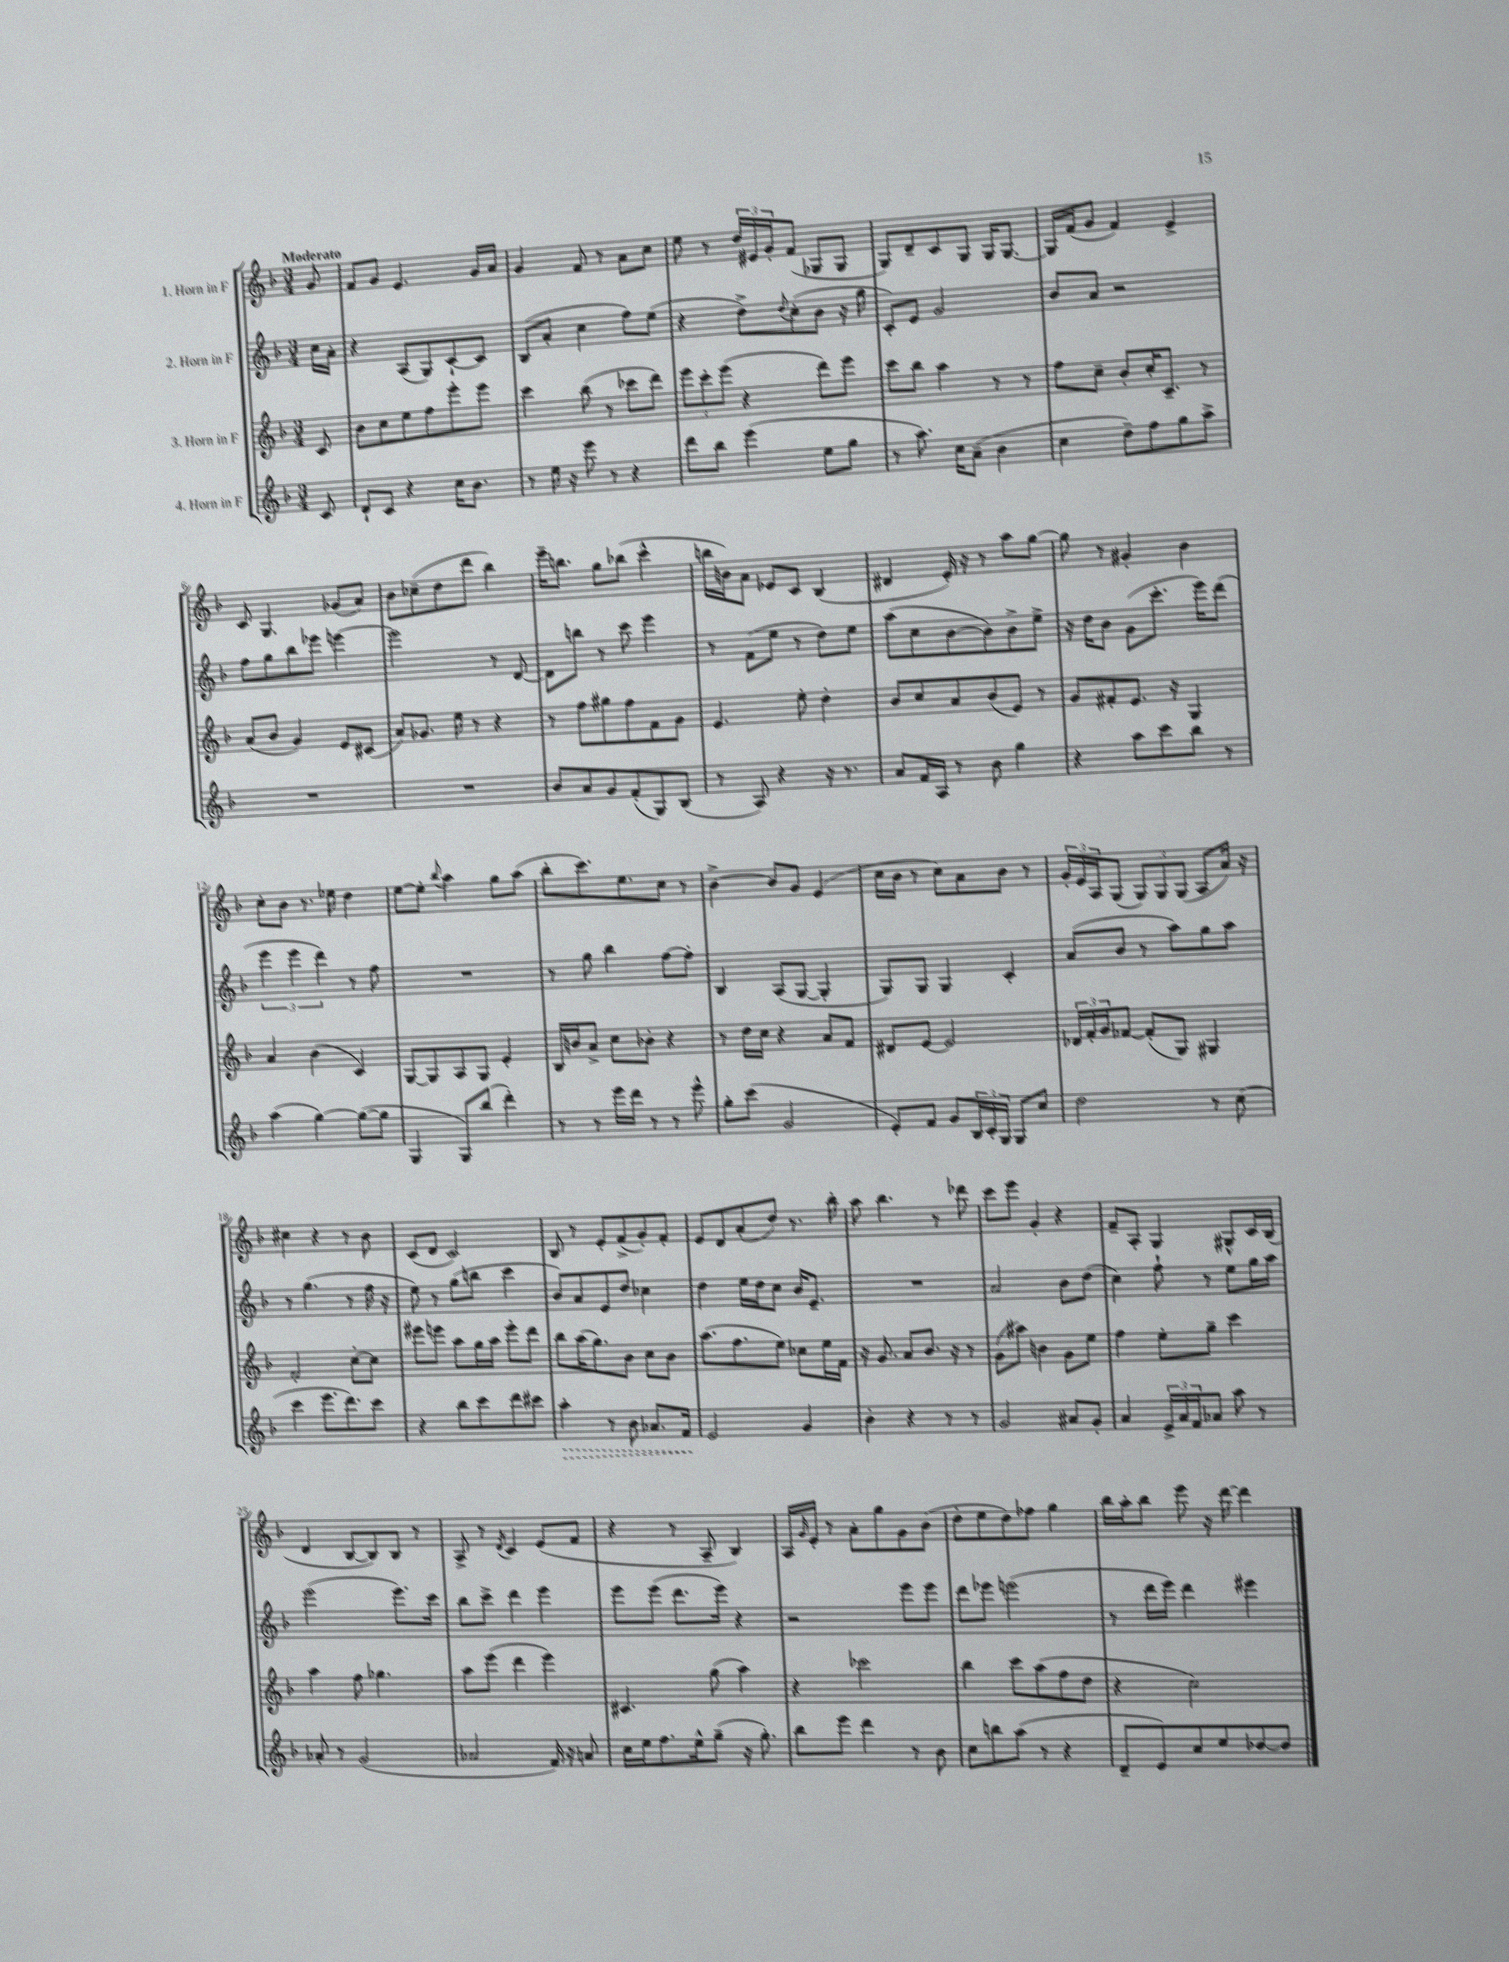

**kern	**dynam	**kern	**kern	**kern
*part4	*part4	*part3	*part2	*part1
*staff4	*staff4	*staff3	*staff2	*staff1
*I"4. Horn in F	*	*I"3. Horn in F	*I"2. Horn in F	*I"1. Horn in F
*clefG2	*	*clefG2	*clefG2	*clefG2
*k[b-]	*	*k[b-]	*k[b-]	*k[b-]
*M3/4	*	*M3/4	*M3/4	*M3/4
=	=	=	=	=
!	!	!	!	!LO:TX:a:B:t=Moderato
8c/	.	8c/	16cc\LL	8g/
.	.	.	16a'\JJ	.
=1	=1	=1	=1	=1
8d`/L	.	8b-\L	4r	8f/L
8c/J	.	8cc\	.	8g/J
4r	.	8ee\	(8A/L	4.e/
.	.	8ff\	8G/)	.
16cc\KL	.	8eee'\	[8c`/	.
8.b-\J	.	.	.	.
.	.	8eee\J	8c/J]	16g/LL
.	.	.	.	16a/JJ
=2	=2	=2	=2	=2
8r	.	4ccc\	(8B-/L	4g/
16ee\	.	.	8a'/J	.
16r	.	.	.	.
8eee\	.	(8bb-\	4cc\	8f/
8r	.	8r	.	8r
4r	.	8ccc-X\L	8ff\L)	8a\L
.	.	8ddd\J)	(8ee\J	8cc\J
=3	=3	=3	=3	=3
8ddd\L	.	12eee\L	4r	8ee\
.	.	12ccc'\	.	.
8bb-\J	.	.	.	8r
.	.	(12eee\J	.	.
(4eee\	.	4r	8dd^\L)	24dd/LL
.	.	.	.	24e#X/
.	.	.	.	24g'/J
.	.	.	8qqdd/	.
.	.	.	(8cc'\	(8f/J
8ee\L	.	8ddd\L)	8b-\J	8G-X/L
8gg\J	.	8eee\J	16r	8G-/J
.	.	.	16gg\	.
=4	=4	=4	=4	=4
8r	.	8ccc\L	8c'/L)	8G/L)
8.aa\)	.	8bb-\J	8e/J	8d~/
.	.	4aa\	2g/	8c/
16cc\KL	.	.	.	.
(8a~\J	.	.	.	8G/J
4b-\	.	8r	.	16G/KL
.	.	.	.	[8.G/J
.	.	8r	.	.
=5	=5	=5	=5	=5
4cc\	.	8ff\L	8b-/L	16G/LL]
.	.	.	.	(16f/J
.	.	8cc~\J	8a/J	8g/J
8dd~\L)	.	8b-'/L	2r	4f/)
8ff\	.	16cc'/K	.	.
.	.	8.c~/J	.	.
8gg\	.	.	.	4e^/
8aa^\J	.	8r	.	.
!!LO:LB:g=z
=6	=6	=6	=6	=6
2.r	.	(8a/L	8ff\L	8c/
.	.	8b-/J	8gg\	4.G/
.	.	4g/)	8bb-\	.
.	.	.	8eee-X\J	.
.	.	8e/L	[4eeen\	(8g-X/L
.	.	(8c#X/J	.	8a/J)
=7	=7	=7	=7	=7
2.r	.	8a/L)	2eee\]	8b-\L
.	.	8.g-X/J	.	(8cc-X~\
.	.	.	.	8dd\
.	.	16ee\	.	.
.	.	8r	.	8ddd\J
.	.	4r	8r	4bb-\)
.	.	.	[8d/	.
=8	=8	=8	=8	=8
8b-/L	.	8r	8d\L]	16eee~\KL
.	.	.	.	8.bbn\J
8a/	.	8ff\L	8bbn\J	.
8g/	.	8gg#X\	8r	8gg\L
(8f'/	.	8ff\	8ccc\	(8bb-X\J
8G/)	.	8f\	4eee\	4ccc^^\
(8B-/J	.	8g\J	.	.
=9	=9	=9	=9	=9
8r	.	4.e/	8r	16bbn\LL
.	.	.	.	16bn\J)
8A/)	.	.	(8f\L	8a\J
4r	.	.	8ee\J	8e-X/L
.	.	8ee'\	8r	8c/J
16r	.	4dd'\	8dd\L)	(4B-/
8.r	.	.	.	.
.	.	.	8ee\J	.
=10	=10	=10	=10	=10
8a/L	.	8b-/L	(8aa\L	4d#X/
16f/L	.	8cc/	8cc\	.
16A/JJ	.	.	.	.
8r	.	8a/	[8b-\	16e'/)
.	.	.	.	16r
8b-\	.	(8b-/	8b-\])	8r
4gg\	.	8e/J)	8b-^\	8aa\L
.	.	8r	8ee^\J	[8gg\J
=11	=11	=11	=11	=11
4r	.	8g/L	16r	8gg\]
.	.	.	16dd\KL	.
.	.	8f#X'/	8b-\J	8r
8aa\L	.	8.e/J	(8g\L	4g#X'/
8ccc\	.	.	8.ccc'\J	.
.	.	16r	.	.
8bb-\J	.	4G/	.	4b-\
.	.	.	16eee\KL)	.
8r	.	.	(8ddd\J	.
!!LO:LB:g=z
=12	=12	=12	=12	=12
(4aa\	.	4a/	6eee\	8cc'\L
.	.	.	.	8b-\J
.	.	.	6eee\	.
[4gg\)	.	(4b-\	.	8.r
.	.	.	6ddd\)	.
.	.	.	.	16ee-X\
(8gg\L_	.	4c/)	8r	4dd\
8gg\J]	.	.	8ff\	.
=13	=13	=13	=13	=13
4G/	.	[8G/L	2.r	[8ee\L
.	.	8G/]	.	8ee'\J]
.	.	.	.	8qqbb-/
8G/L)	.	8A/	.	4aa\
(8bb-/J	.	8G/J	.	.
4ddd'\)	.	4e'/	.	8gg\L
.	.	.	.	(8aa\J
=14	=14	=14	=14	=14
8r	.	16B-/LL	8r	8bb-'\L
.	.	16bn/J	.	.
8r	.	8a^/J	8gg\	8.ccc\)
16eee\LL	.	8cc\L	4bb-\	.
16ddd\JJ	.	.	.	8.ee\
8r	.	8b-X'\J	.	.
8r	.	4r	[8ff\L	8cc\J
8eee^^\	.	.	8ff'\J]	8r
=15	=15	=15	=15	=15
8gg'\L	.	8r	4B-/	[4b-^\
(8ccc\J	.	16dd\LL	.	.
.	.	16cc\JJ	.	.
2g/	.	4r	(8A/L	8b-/L]
.	.	.	[8G/J	8g/J
.	.	8a/L	4G'/]	(4e/
.	.	8f/J	.	.
=16	=16	=16	=16	=16
8e'/L)	.	8d#X/L	8G/L)	16cc\LL
.	.	.	.	16b-\JJ
8f/J	.	[8e/J	8G/J	8r
8g/L	.	2e/]	4G/	8cc\L)
24B-/L	.	.	.	8a\
24c'/	.	.	.	.
24G/JJ	.	.	.	.
8G/L	.	.	4c'/	8b-\J
8cc/J	.	.	.	8r
=17	=17	=17	=17	=17
2dd\	.	24d-X/LL	(8a/L	24g'/LL
.	.	24f'/	.	24e/
.	.	24g/J	.	24A/J
.	.	[8f-X/J	8b-/J	(8G/J
.	.	(8f-'/L]	8r	12G/L)
.	.	.	.	12G/
.	.	8G/J)	8aa\L)	.
.	.	.	.	(12G/J
8r	.	4G#X/	8gg\	8A/L
(8cc\	.	.	8aa\J	16a/Jk)
.	.	.	.	16r
!!LO:LB:g=z
=18	=18	=18	=18	=18
4ccc\	.	2f'/	8r	4cc#X\
.	.	.	(4.gg\	.
8.eee\L	.	.	.	4r
8.ddd\)	.	.	.	.
.	.	[8cc'\L	8r	8r
8ccc\J	.	8cc\J]	16ff\	8b-\
.	.	.	16r	.
=19	=19	=19	=19	=19
4r	.	8eee#X\L	8ee\)	(8c/L
.	.	8eeen\J	8r	8d/J
8bb-\L	.	8aa\L	(8gg\L	2c/)
8ccc\	.	16gg\L	8bbn\J	.
.	.	16aa\JJ	.	.
8ddd\	.	8eee'\L	4ccc\	.
8ccc#X\J	.	8ddd\J	.	.
=20	=20	=20	=20	=20
!	!LO:HP:b	!	!	!
4aa'\	>	8bb-\L	8b-/L)	8B-/
.	.	(16aa\K	8a/	8r
.	.	8.gg\)	.	.
8r	.	.	8e/	8e'/L
8b-\	.	8b-\J	8dd/J	(8f^/
8.a-X/L	.	8cc\L	4cc-X\	8g'/)
.	.	8b-\J	.	8f'/J
16f/Jk	.	.	.	.
.	]	.	.	.
=21	=21	=21	=21	=21
2e/	.	(8.aa\L	4dd\	8e/L
.	.	.	.	8d/
.	.	8.ff\	.	.
.	.	.	16ee\LL	(8a'/
.	.	.	16dd\J	.
.	.	8ee\J)	8cc\J	8dd/J)
4g/	.	8cc-X\L	16b-/KL	8.r
.	.	.	8.e~/J	.
.	.	16ee\L	.	.
.	.	16f\JJ	.	16bb-'\
=22	=22	=22	=22	=22
4b-'\	.	16r	2.r	8aa\
.	.	8.g/	.	.
.	.	.	.	4.bb-\
4r	.	8a/L	.	.
.	.	8.b-/J	.	.
8r	.	.	.	8r
.	.	16r	.	.
8r	.	8r	.	8ddd-X\
=23	=23	=23	=23	=23
2g/	.	(8g\L	2a/	8ccc\L
.	.	8aa#X\J)	.	8eee\J
.	.	4bn\	.	4g'/
8a#X/L	.	8g\L	8b-\L	4r
8g'/J	.	8ee\J	(8dd\J	.
=24	=24	=24	=24	=24
4a/	.	4ff\	4cc\)	8f~/L
.	.	.	.	8A'/J
24e^/LL	.	8ee'\L	8ff`\	4G/
24a/	.	.	.	.
24f/J	.	.	.	.
8a-X/J	.	8gg~\J	8r	.
8aa\	.	4ccc\	8ee\L	8G#X^^/L
8r	.	.	16gg\L	16c/L
.	.	.	16aa\JJ	(16B-/JJ
!!LO:LB:g=z
=25	=25	=25	=25	=25
8a-X'/	.	4aa\	(2eee\	4d/
8r	.	.	.	.
(2g/	.	8ff\	.	[8B-/L
.	.	4.gg-X\	.	8B-/])
.	.	.	8.eee\L)	8B-/J
.	.	.	.	8r
.	.	.	16ccc\Jk	.
=26	=26	=26	=26	=26
2a-X/	.	8aa\L	8bb-\L	8A^/
.	.	(8eee\J	8ccc^\J	8r
.	.	.	.	8qd/
.	.	4ddd\	4ddd\	4c/
16f/)	.	4eee\)	4eee\	(8e/L
16r	.	.	.	.
8an/	.	.	.	8f/J
=27	=27	=27	=27	=27
16cc\LL	.	4.c#X/	8eee\L	4r
16ee\J	.	.	.	.
8.ff\	.	.	(8eee\J	.
.	.	.	8.ddd\L	8r
16ee^^\k	.	.	.	.
(8gg~\J	.	(8gg\	.	8A~/
.	.	.	16eee\Jk)	.
16r	.	4aa\)	4r	4B-/)
8.gg'\)	.	.	.	.
=28	=28	=28	=28	=28
8bb-\L	.	4r	2r	16A/LL
.	.	.	.	16qqg/
.	.	.	.	16e'/JJ
8eee\J	.	.	.	8r
4ddd\	.	2ccc-X\	.	8a'\L
.	.	.	.	8gg\
8r	.	.	8eee\L	8g\
8b-\	.	.	8eee\J	(8b-\J
=29	=29	=29	=29	=29
8cc\L	.	4bb-\	8ddd\L	8dd'\L
8bbn\	.	.	8eee-X\J	8ee\
(8aa\J	.	8ccc\L	(2eeen\	8dd\)
8r	.	(8aa\	.	8ff-X\J
4r	.	8ff\	.	4gg\
.	.	8dd\J	.	.
=30	=30	=30	=30	=30
8d~/L	.	4r	8r	16bb-\LL
.	.	.	.	16aa'\J
8e/)	.	.	16ddd\LL	8bb-\J
.	.	.	16eee\JJ)	.
8cc/	.	2cc\)	4ddd\	8eee\
8ee/	.	.	.	16r
.	.	.	.	[16ddd\
[8dd-X/	.	.	4eee#X\	4ddd\]
8dd-/J]	.	.	.	.
==	==	==	==	==
*-	*-	*-	*-	*-
